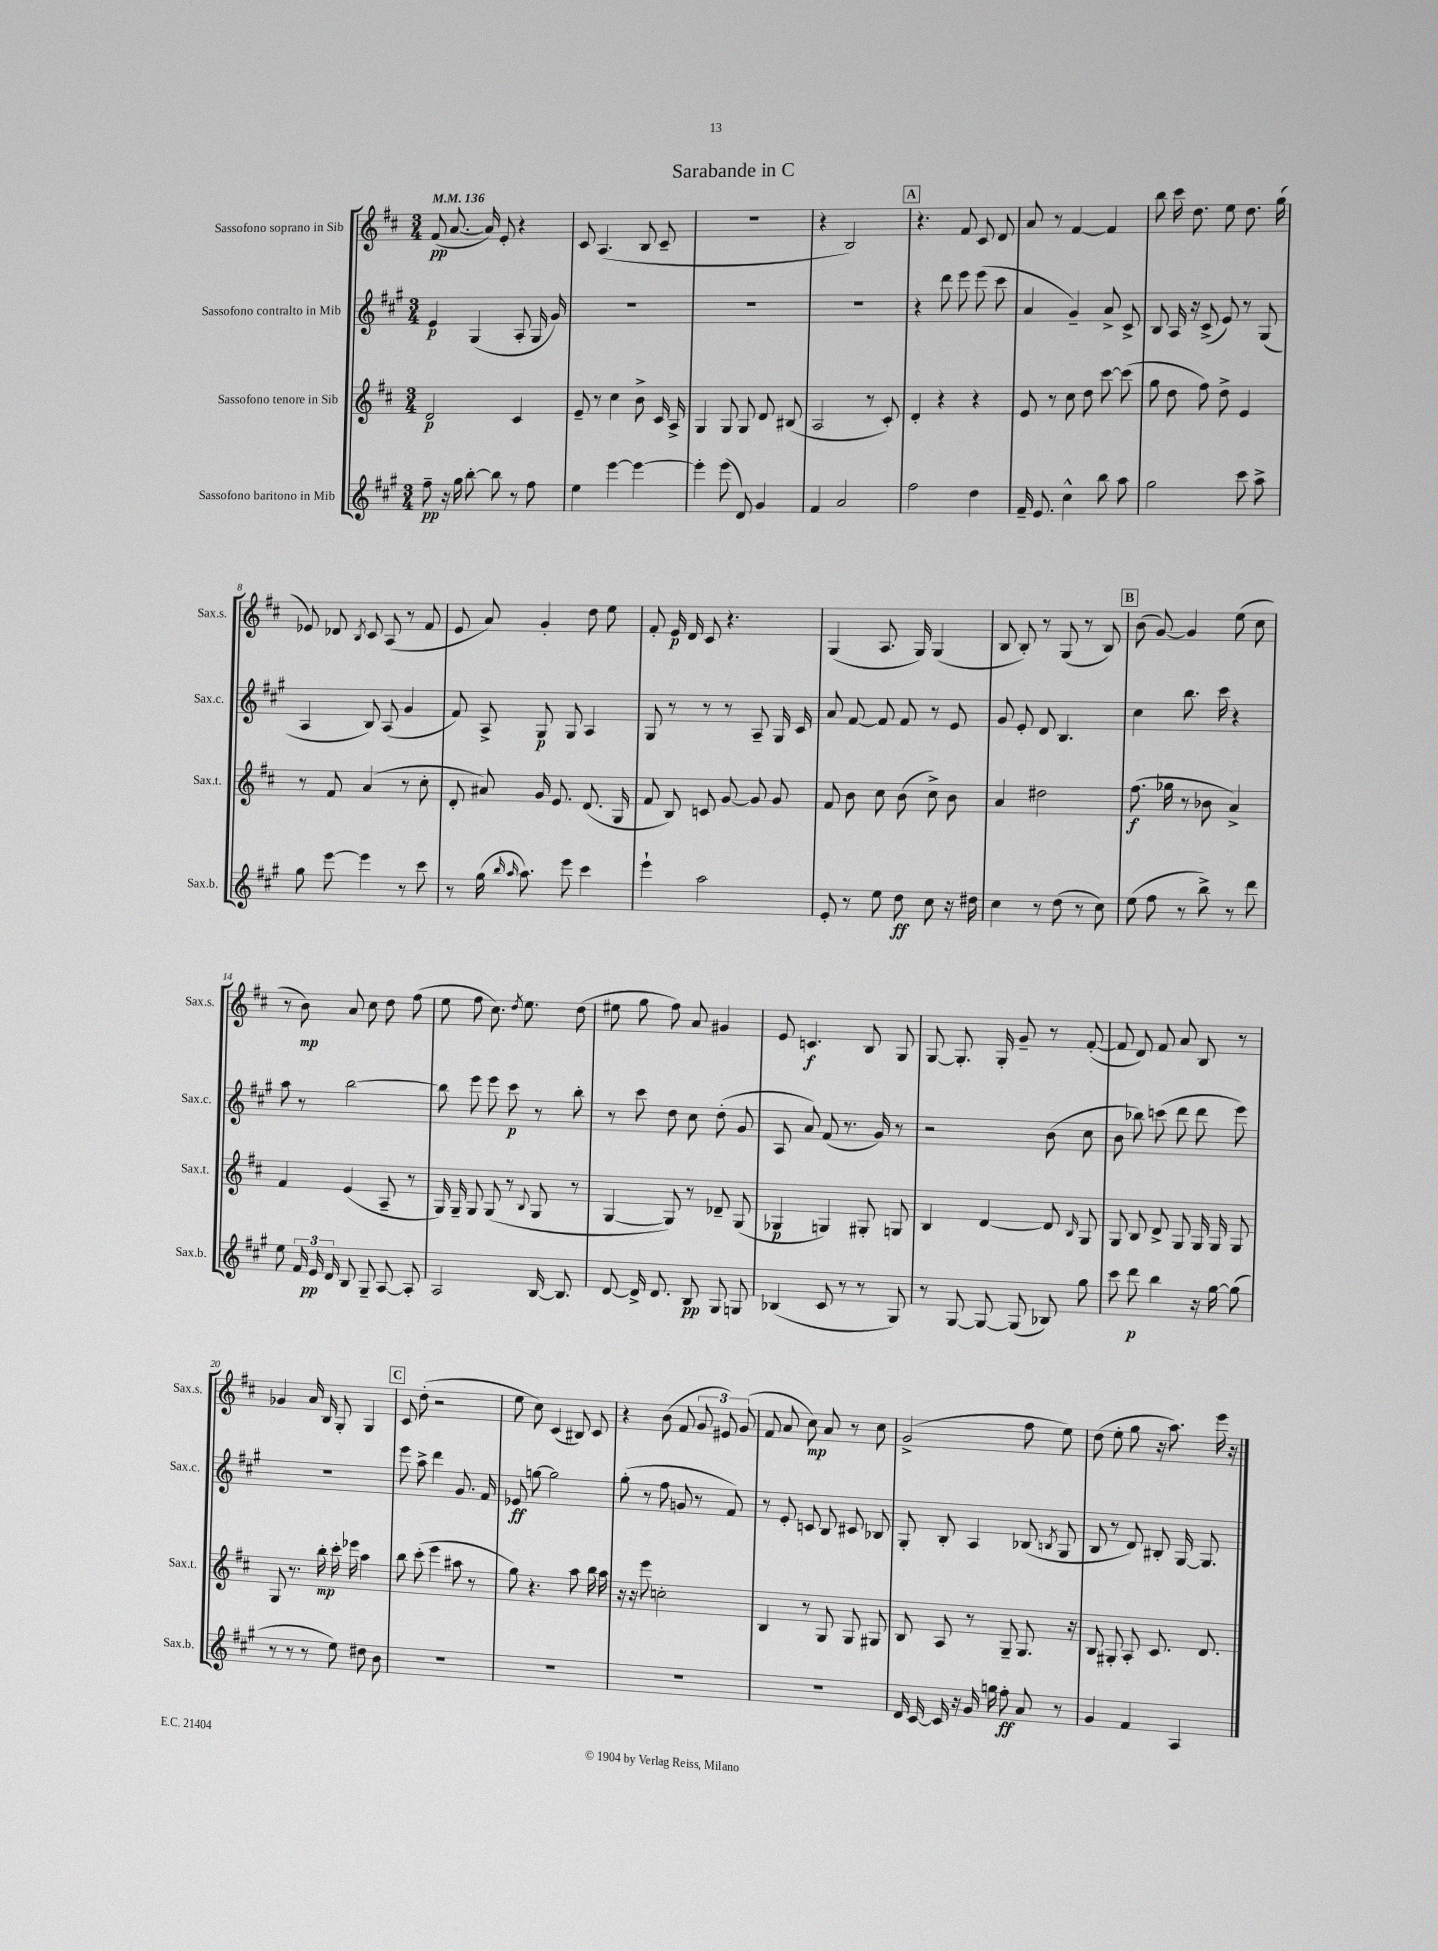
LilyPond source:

\header { title = "Sarabande in C" }
<<
\new StaffGroup <<
\new Staff = "s0" \with { instrumentName = "Sassofono soprano in Sib" shortInstrumentName = "Sax.s." } {
    \clef treble \key d \major \numericTimeSignature \time 3/4 \tempo 4 = 136
    \autoBeamOff fis'8\pp( a'8.~ a'16) e'8-. r4 |
    cis'8 a4.( b8 cis'8-- |
    R2. |
    r4 b2) |
    \mark \markup { \box "A" } r4. fis'8 cis'8 d'8 |
    a'8 r8 fis'4~ fis'4 |
    b''8 cis'''16 d''8. e''8 d''8. g''16( |
    ees'8) des'8 \acciaccatura { b8 } cis'8 a8( r8 fis'8 |
    e'8 a'8) g'4-. d''8 e''8 |
    fis'8-. e'16\p d'16 cis'8 r4. |
    g4( a8. g16) g4( |
    b8 b8-.) r8 g8( r8 b8) |
    \mark \markup { \box "B" } b'8( g'8~) g'4 e''8( cis''8 |
    r8 b'8\mp) a'8 cis''8 d''8 fis''8( |
    e''8 fis''8 cis''8.) \acciaccatura { d''8 } e''8. d''8( |
    eis''8 g''8 fis''8) a'8 gis'4 |
    e'8 c'4.\f b8 g8 |
    g8~ g8.-. g16-. g'8-- r8 fis'8~-.( |
    fis'8 d'8) fis'8 a'8 b8 r8 |
    ges'4 a'16 b16 g8-. g4 |
    \mark \markup { \box "C" } cis'8 d''8-.( r2 |
    e''8 cis''8) cis'4( bis8) cis'8 |
    r4 b'8( fis'8 \tuplet 3/2 { g'8 eis'8) g'8( } |
    fis'8 a'8 cis''8\mp) a'8 r8 cis''8 |
    g'2->( fis''8 e''8) |
    d''8( e''8-. g''8 r16 a''8.) e'''16 r16 \bar "|." |
}
\new Staff = "s1" \with { instrumentName = "Sassofono contralto in Mib" shortInstrumentName = "Sax.c." } {
    \clef treble \key a \major \numericTimeSignature \time 3/4
    \autoBeamOff e'4\p gis4( a8-. gis16 gis'16) |
    R2. |
    R2. |
    R2. |
    \mark \markup { \box "A" } r4 d'''8 e'''8 e'''8( cis'''8 |
    a'4 gis'4--) a'8-> cis'8-> |
    b8 a16 r16 cis'8->( e'8) r8 gis8( |
    a4 b8) a8( gis'4 |
    fis'8) a8-> gis8\p gis8 a4 |
    gis8 r8 r8 r8 a8-- gis16 cis'16 |
    a'8 fis'8~ fis'8 fis'8 r8 e'8 |
    gis'8 e'8-. d'8 b4. |
    \mark \markup { \box "B" } cis''4 b''8. cis'''16 r4 |
    a''8 r8 b''2~ |
    b''8 e'''8 e'''8 cis'''8\p r8 b''8-. |
    r8 cis'''8 d''8 cis''8 d''8-.( gis'8 |
    a8 a'8) fis'8( r8. gis'16) r8 |
    r2 b'8( cis''8 |
    b'8 bes''8) c'''8( d'''8 d'''8 e'''8) |
    R2. |
    \mark \markup { \box "C" } e'''8 a''8-> d'''4 gis'8. fis'16 |
    ees'8\ff g''8~ g''2 |
    gis''8-.( r8 fis''8 g'8 r8 fis'8) |
    r8 e'8-. c'8 b8 cis'8 bes8 |
    gis8-. b8-. a4 bes8( \acciaccatura { b8 } gis8 |
    b8 r8 d'8) bis8-. gis16~ gis8. \bar "|." |
}
\new Staff = "s2" \with { instrumentName = "Sassofono tenore in Sib" shortInstrumentName = "Sax.t." } {
    \clef treble \key d \major \numericTimeSignature \time 3/4
    \autoBeamOff d'2\p cis'4 |
    e'8-- r8 cis''4 b'8-> cis'16 a16-> |
    g4 g8 g8 d'8 bis8( |
    a2 r8 cis'8-.) |
    \mark \markup { \box "A" } d'4-. r4 r4 |
    e'8 r8 cis''8 d''8 cis'''8~ cis'''8( |
    g''8 d''8 fis''8) d''8-> e'4 |
    r8 fis'8 a'4( r8 cis''8-. |
    d'8-. ais'8) g'16 e'8. d'8.( g16 |
    fis'8 b8) c'8 g'8~ g'8 g'8 |
    fis'8 b'8 cis''8 b'8( cis''8->) b'8 |
    a'4 dis''2 |
    \mark \markup { \box "B" } fis''8.\f( ges''16 r8 bes'8 a'4->) |
    fis'4 e'4( a8-- r8 |
    g16) g16-- g8 g8( r8 \appoggiatura { b8 } g8 r8 |
    g4~ g8) r8 des'8-- g8( |
    ges4\p g4) gis8-. g8 |
    b4 d'4~ d'8 \grace { b16 } g8 |
    g8 b8 d'8-> g8 g16 g16 g8 |
    g8 r8. b''16-.\mp cis'''16-. ees'''16 a''4 |
    \mark \markup { \box "C" } b''8 cis'''8-.( e'''4 ais''8 r8 |
    g''8) r4. a''8 b''16 a''16 |
    r16 r16 e'''8 c''2-. |
    b4 r8 g8 g8 gis8 |
    b8 a8 r8 g8-- g8. r16 |
    b8 gis8-. a8-. cis'8. d'8. \bar "|." |
}
\new Staff = "s3" \with { instrumentName = "Sassofono baritono in Mib" shortInstrumentName = "Sax.b." } {
    \clef treble \key a \major \numericTimeSignature \time 3/4
    \autoBeamOff fis''8--\pp r16 gis''16 b''8~-. b''8 r8 fis''8 |
    e''4 e'''4~ e'''4~ |
    e'''4-. e'''8( d'8) gis'4 |
    fis'4 a'2 |
    \mark \markup { \box "A" } fis''2 d''4 |
    fis'16-- e'8. cis''4-^ b''8 a''8 |
    gis''2 cis'''8 a''8-> |
    gis''8 e'''8~ e'''4 r8 cis'''8 |
    r8 gis''16( \grace { b''16 a''16 } a''8.) e'''8 cis'''4 |
    e'''4-! a''2 |
    e'8-. r8 e''8 d''8\ff cis''8 r16 dis''16 |
    cis''4 r8 d''8( r8 cis''8) |
    \mark \markup { \box "B" } e''8( fis''8 r8 b''8->) r8 d'''8 |
    e''8 \tuplet 3/2 { fis'16 e'16\pp d'16 } b8 gis8-- a8~ a8-. |
    a2 b16~ b8. |
    d'8~ d'16-> d'8. b8\pp gis8 g8 |
    bes4( cis'8 r8 r8 gis8) |
    r8 gis8~ gis8~ gis8( bes8) gis''8 |
    cis'''8 d'''8\p b''4 r16 gis''16~ gis''8( |
    r8 r8 r8 e''8) dis''8 b'8 |
    \mark \markup { \box "C" } R2. |
    R2. |
    R2. |
    R2. |
    d'16 cis'16~ cis'16 r16 gis'16 g''16 fis''8-.\ff a'8 r8 |
    gis'4 fis'4 a4 \bar "|." |
}
>>
>>
